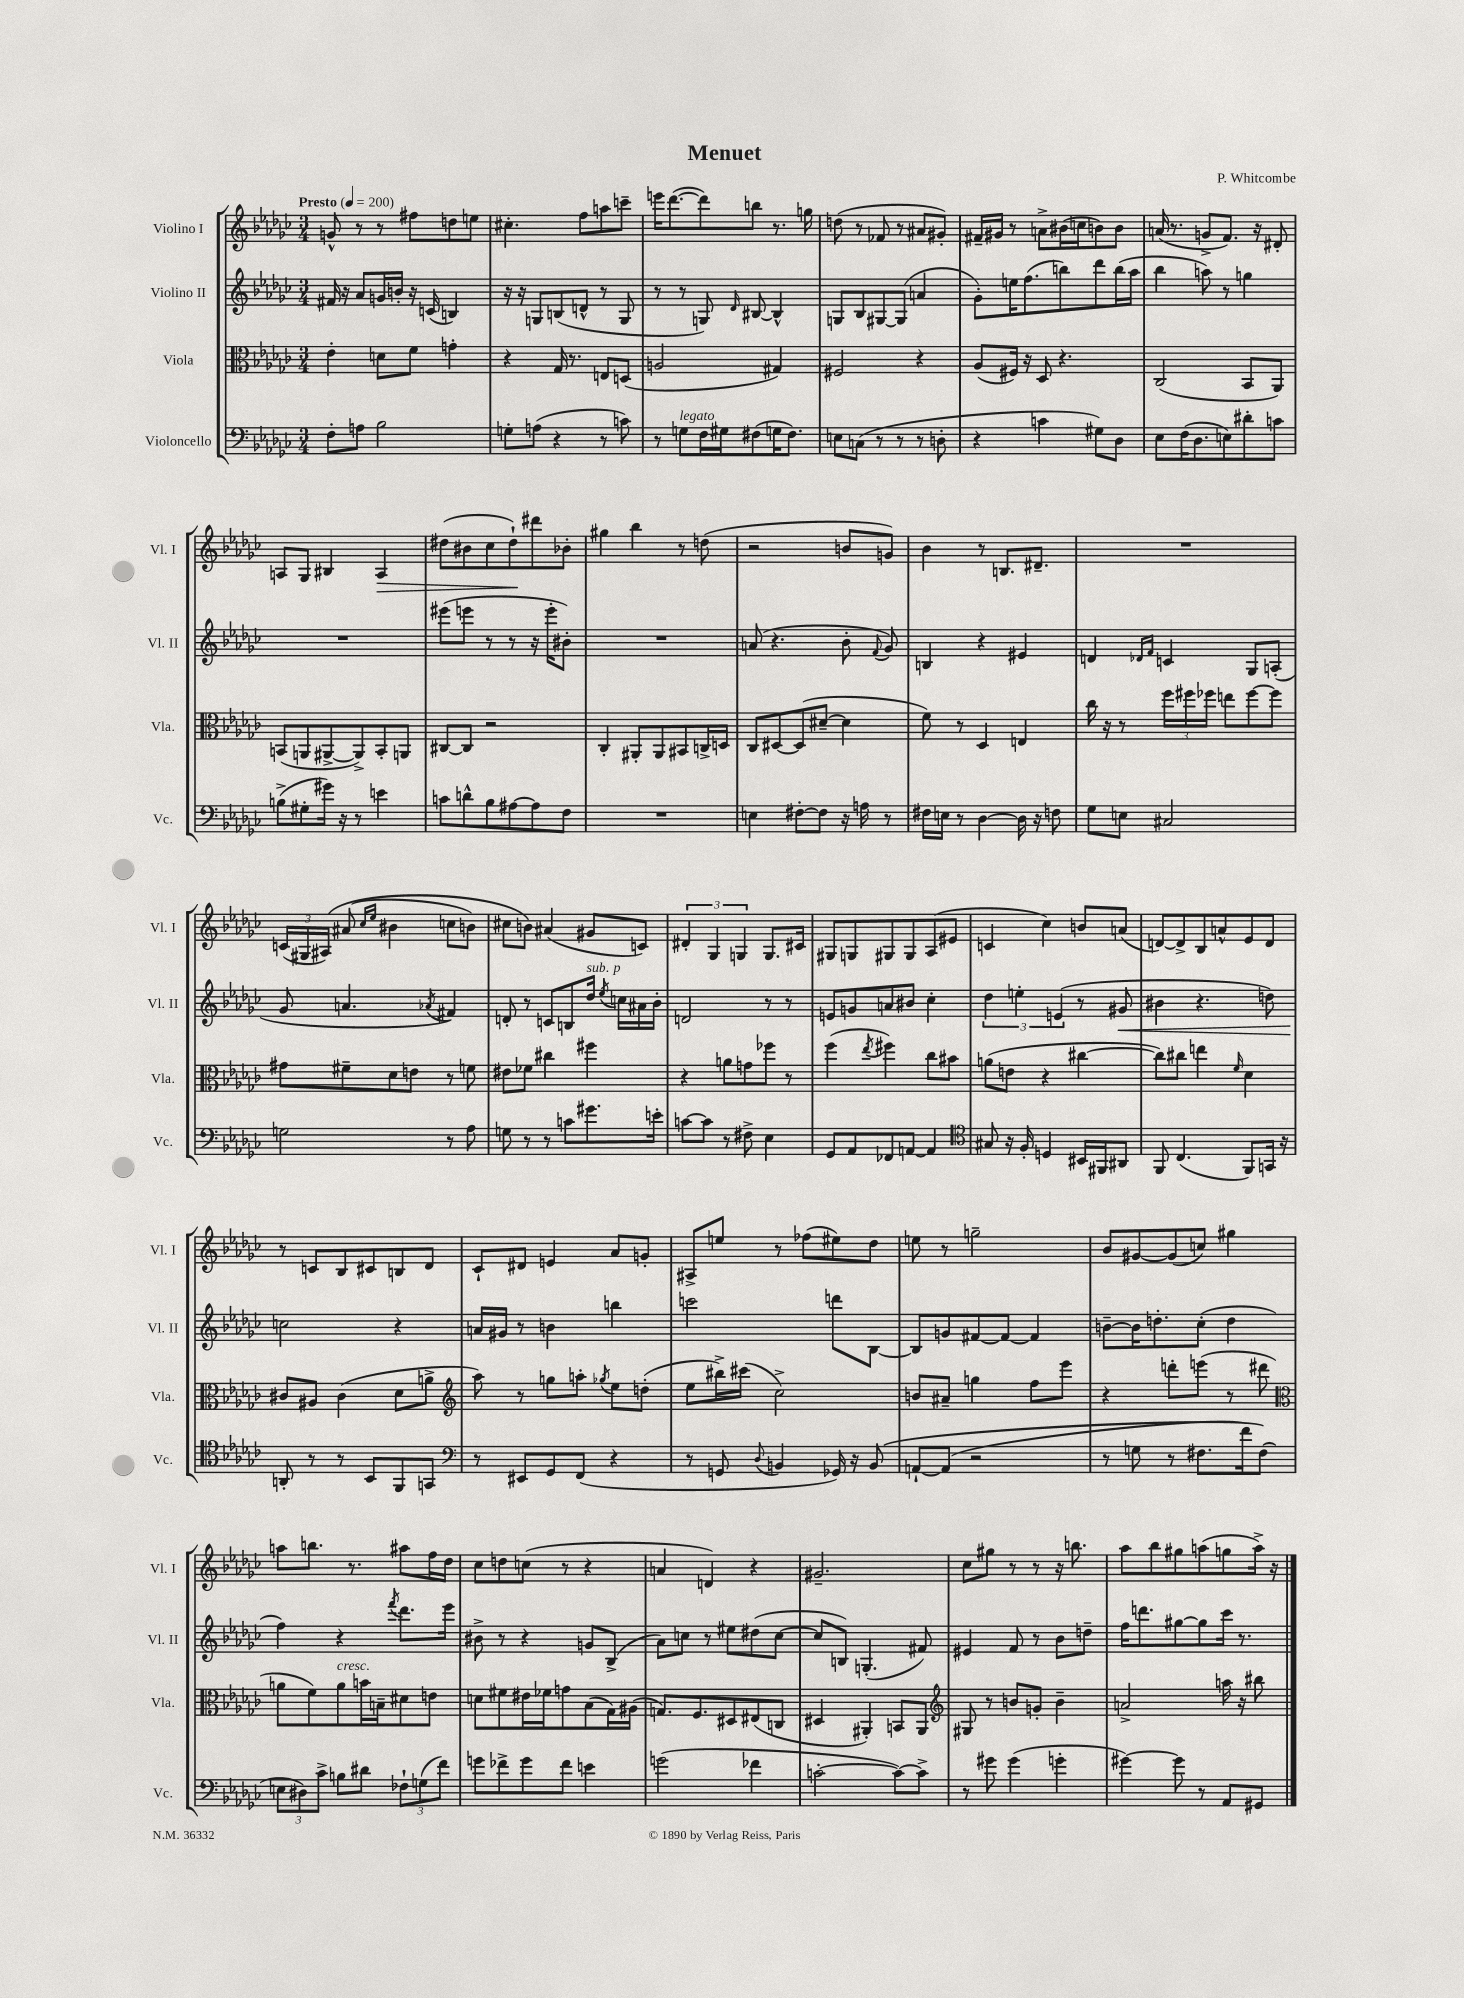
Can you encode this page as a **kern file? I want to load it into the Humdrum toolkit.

**kern	**kern	**kern	**kern
*staff4	*staff3	*staff2	*staff1
*clefF4	*clefC3	*clefG2	*clefG2
*k[b-e-a-d-g-c-]	*k[b-e-a-d-g-c-]	*k[b-e-a-d-g-c-]	*k[b-e-a-d-g-c-]
*M3/4	*M3/4	*M3/4	*M3/4
*MM200	*MM200	*MM200	*MM200
8F'	4e-'	16f#	8g^^
.	.	16r	.
8A	.	8a-	8r
2B-	8d	16g	8r
.	.	16b'	.
.	8f	16r	8ff#
.	.	(16c	.
.	4g'	4B)	8dd
.	.	.	8ee
=	=	=	=
8G'	4r	16r	4.cc#'
.	.	16r	.
(8A	.	8G	.
4r	16G-	(8B	.
.	8.r	.	.
.	.	8d^^	8ff
8r	8E	8r	8aa
8c)	(8D	8G	8ccc~
=	=	=	=
8r	2A	8r	16eee
.	.	.	([8.ddd-
8G	.	8r	.
16F	.	8G)	8ddd-])
16G#	.	.	.
.	.	16qqd-	.
(8F#	.	[8B#	8bb
16G	4G#)	4B#^^]	8.r
8.F#)	.	.	.
.	.	.	16gg
=	=	=	=
8E	2F#	8G	(8dd
(8C	.	8B-	8r
8r	.	[8G#	8f-
8r	.	(8G#]	8r
8r	4r	4a	8a#
8D'	.	.	8g#')
=	=	=	=
4r	(8A-	8g-')	16f#~
.	.	.	16g#
.	16F#)	16ee	8r
.	16r	(8.ff	.
4c	8D-	.	8a^
.	4.r	8bb)	(16b#
.	.	.	16cc
8G#)	.	8ddd-	8b)
8D-	.	(16bb	8b
.	.	16aa-	.
=	=	=	=
8E-	(2C-	4bb-	(16a
.	.	.	8.r
(16F	.	.	.
8.D-	.	.	.
.	.	8aa)	8g^
8E)	.	8r	8.f)
8d#'	8BB-	4gg	.
.	.	.	16r
8c	8AA-)	.	8d#'
=	=	=	=
(8B^	(8BB	2.r	8A
8G#'	8AA	.	8G-
16g#)	[8AA#^	.	4B#
16r	.	.	.
8r	8AA#^])	.	.
4e	8BB'	.	4A
.	8AA	.	.
=	=	=	=
8c	[8C#	(8eee#	(8dd#
8d^^	8C#]	8eee	8b#
8B-	2r	8r	8cc-
[8A#	.	8r	8dd#`)
8A#]	.	16r	8ddd#
.	.	16eee'	.
8F	.	8b#')	8b-'
=	=	=	=
2.r	4C-'	2.r	4gg#
.	8AA#'	.	4bb-
.	8AA#	.	.
.	8BB#	.	8r
.	16C^	.	(8dd
.	16D	.	.
=	=	=	=
4E	8C-	(8a	2r
.	[8D#	4.r	.
[8F#'	(8D#]	.	.
8F#]	[8d#~	.	.
16r	4d#]	8b-'	8b
16A	.	.	.
.	.	8qqf	.
8r	.	8g-)	8g)
=	=	=	=
16F#	8f)	4B	4b-
16E	.	.	.
8r	8r	.	.
[4D-	4D-	4r	8r
.	.	.	8.B
16D-]	4E	4e#	.
16r	.	.	8.d#~
8F	.	.	.
=	=	=	=
8G-	16cc-	4d	2.r
.	16r	.	.
8E	8r	.	.
.	.	16qqd-	.
.	.	16qqf	.
2C#	24ff	4c	.
.	24ff#	.	.
.	24ff-	.	.
.	8ee	.	.
.	[8ff-	8G-	.
.	8ff-]	(8A'	.
=	=	=	=
2G	8g#	8g-	(24c
.	.	.	24G#
.	.	.	&(24A#)
.	8f#~	4.a	(8a#
.	.	.	16qqcc-
.	.	.	16qqee-
.	8d-	.	4b#
.	8e	.	.
.	.	8qa-	.
8r	8r	4f#)	8cc
8A-	8f	.	8b)
=	=	=	=
8G	8e#	8d'	8cc#
8r	8f-	8r	8b&)
8r	4cc#	8c	(4a#
8c	.	8B	.
8.g#	4ff#	16dd-	8g#
.	.	8qee-	.
.	.	16cc	.
.	.	16a#	8c)
16e'	.	16b-'	.
=	=	=	=
[8c	4r	2d	6d#'
8c]	.	.	.
.	.	.	6G-
8r	8a	.	.
.	.	.	6G
8F#^	8g	.	.
4E-	8ff-	8r	8.G
.	8r	8r	.
.	.	.	16c#
=	=	=	=
8GG-	(4ff	8e	8G#
8AA-	.	8g	8G
.	8qee-	.	.
8FF-	4ff#)	8a	8G#
[8AA	.	8b#	8G#
4AA]	8cc-	4cc-'	(8A-
.	8b#	.	8e#
=	=	=	=
*clefC4	*	*	*
8G#	(8a	6dd-	4c
16r	8e	.	.
.	.	6ee'	.
16F'	.	.	.
4D	4r	.	4cc-)
.	.	(6e	.
16BB#	[4cc#	8r	8b
16FF#	.	.	.
8AA#	.	8g#	(8a
=	=	=	=
8FF	8cc#])	4b#	[8d)
(4.C-	8cc#	.	8d^]
.	4ee	4.r	8B-
.	.	.	8a^^
.	16qqf	.	.
8FF)	4d-	.	8e-
16GG	.	8dd)	8d
16r	.	.	.
=	=	=	=
8AA'	8c#	2cc	8r
8r	8A#	.	8c
8r	(4c#	.	8B-
8BB-	.	.	8c#
8FF	8d-	4r	8B
8GG	8a^	.	8d-
=	=	=	=
*clefF4	*clefG2	*	*
8r	8aa-)	16a	8c-`
.	.	16g#	.
8EE#	8r	8r	8d#
8GG-	8gg	4b	4e
(8FF	8aa'	.	.
.	8qgg-	.	.
4r	8ee-	4bb	8a-
.	(8dd'	.	8g'
=	=	=	=
8r	8ee-	2ccc	8A#^
8GG	16bb#^)	.	8ee
.	(16ccc#	.	.
8qqD-	.	.	.
4BB	2cc-^)	.	8r
.	.	.	(8ff-
16GG-)	.	8ddd	8ee#)
16r	.	.	.
&(8BB	.	[8B-	8dd-
=	=	=	=
[8AA`	8b	8B-]	8ee
(8AA]	8a#~	8g	8r
2r	4gg	[8f#	2gg~
.	.	8f#_	.
.	8ff	4f#]	.
.	8eee-	.	.
=	=	=	=
8r	4r	[8b~	8b-
8G	.	16b]	[8g#
.	.	8.dd'	.
8r	8ddd'	.	(8g#]
8.F#	(8eee	(8cc-'	8cc)
.	8r	4dd	4gg#
16f)	.	.	.
(8F#&)	8ddd#	.	.
=	=	=	=
*	*clefC3	*	*
12E	8a	4ff)	8aa
12D#)	.	.	.
.	8f)	.	8.bb
12c-^	.	.	.
8B	8a	4r	.
.	.	.	8.r
8d#	16b	.	.
.	16B~	.	.
.	.	8qfff	.
12F-`	8d#	8.ddd-	8aa#
(12G	.	.	.
.	8e	.	16ff
12f)	.	.	.
.	.	16eee-	16dd-
=	=	=	=
8g	8d	8b#^	8cc-
8f-^	8f#	8r	8dd
8g	16e#	4r	(8cc
.	16f-	.	.
8f-	8g	.	8r
4e	(8B-	8g	4r
.	16G-)	(8B-^	.
.	(16A#	.	.
=	=	=	=
(2g	8.G)	8a-)	4a
.	.	8cc	.
.	8.F	.	.
.	.	8r	4d)
.	8D#	8ee#	.
4f-	(8E#	(8dd#	4r
.	8C	[8cc	.
=	=	=	=
[2c'	4D#	8cc]	2.g#~
.	.	8B)	.
.	4AA#')	(4.G'	.
8c_)	8BB	.	.
8c^]	8AA#	8f#)	.
=	=	=	=
*	*clefG2	*	*
8r	8G#	4e#	8cc-
8g#	8r	.	8gg#
(4g#	8b	8f	8r
.	8g'	8r	8r
4g'	4b~	8b-	16r
.	.	.	8.bb
.	.	8dd~	.
=	=	=	=
[4g#)	2a^	16ff	8aa-
.	.	8.ddd	.
.	.	.	8bb-
8g#]	.	[8gg#	8gg#
8r	.	8gg#]	(8aa
8AA-	16aa	16ccc-	8gg
.	16r	8.r	.
8GG#	8bb#	.	16aa^)
.	.	.	16r
==	==	==	==
*-	*-	*-	*-
